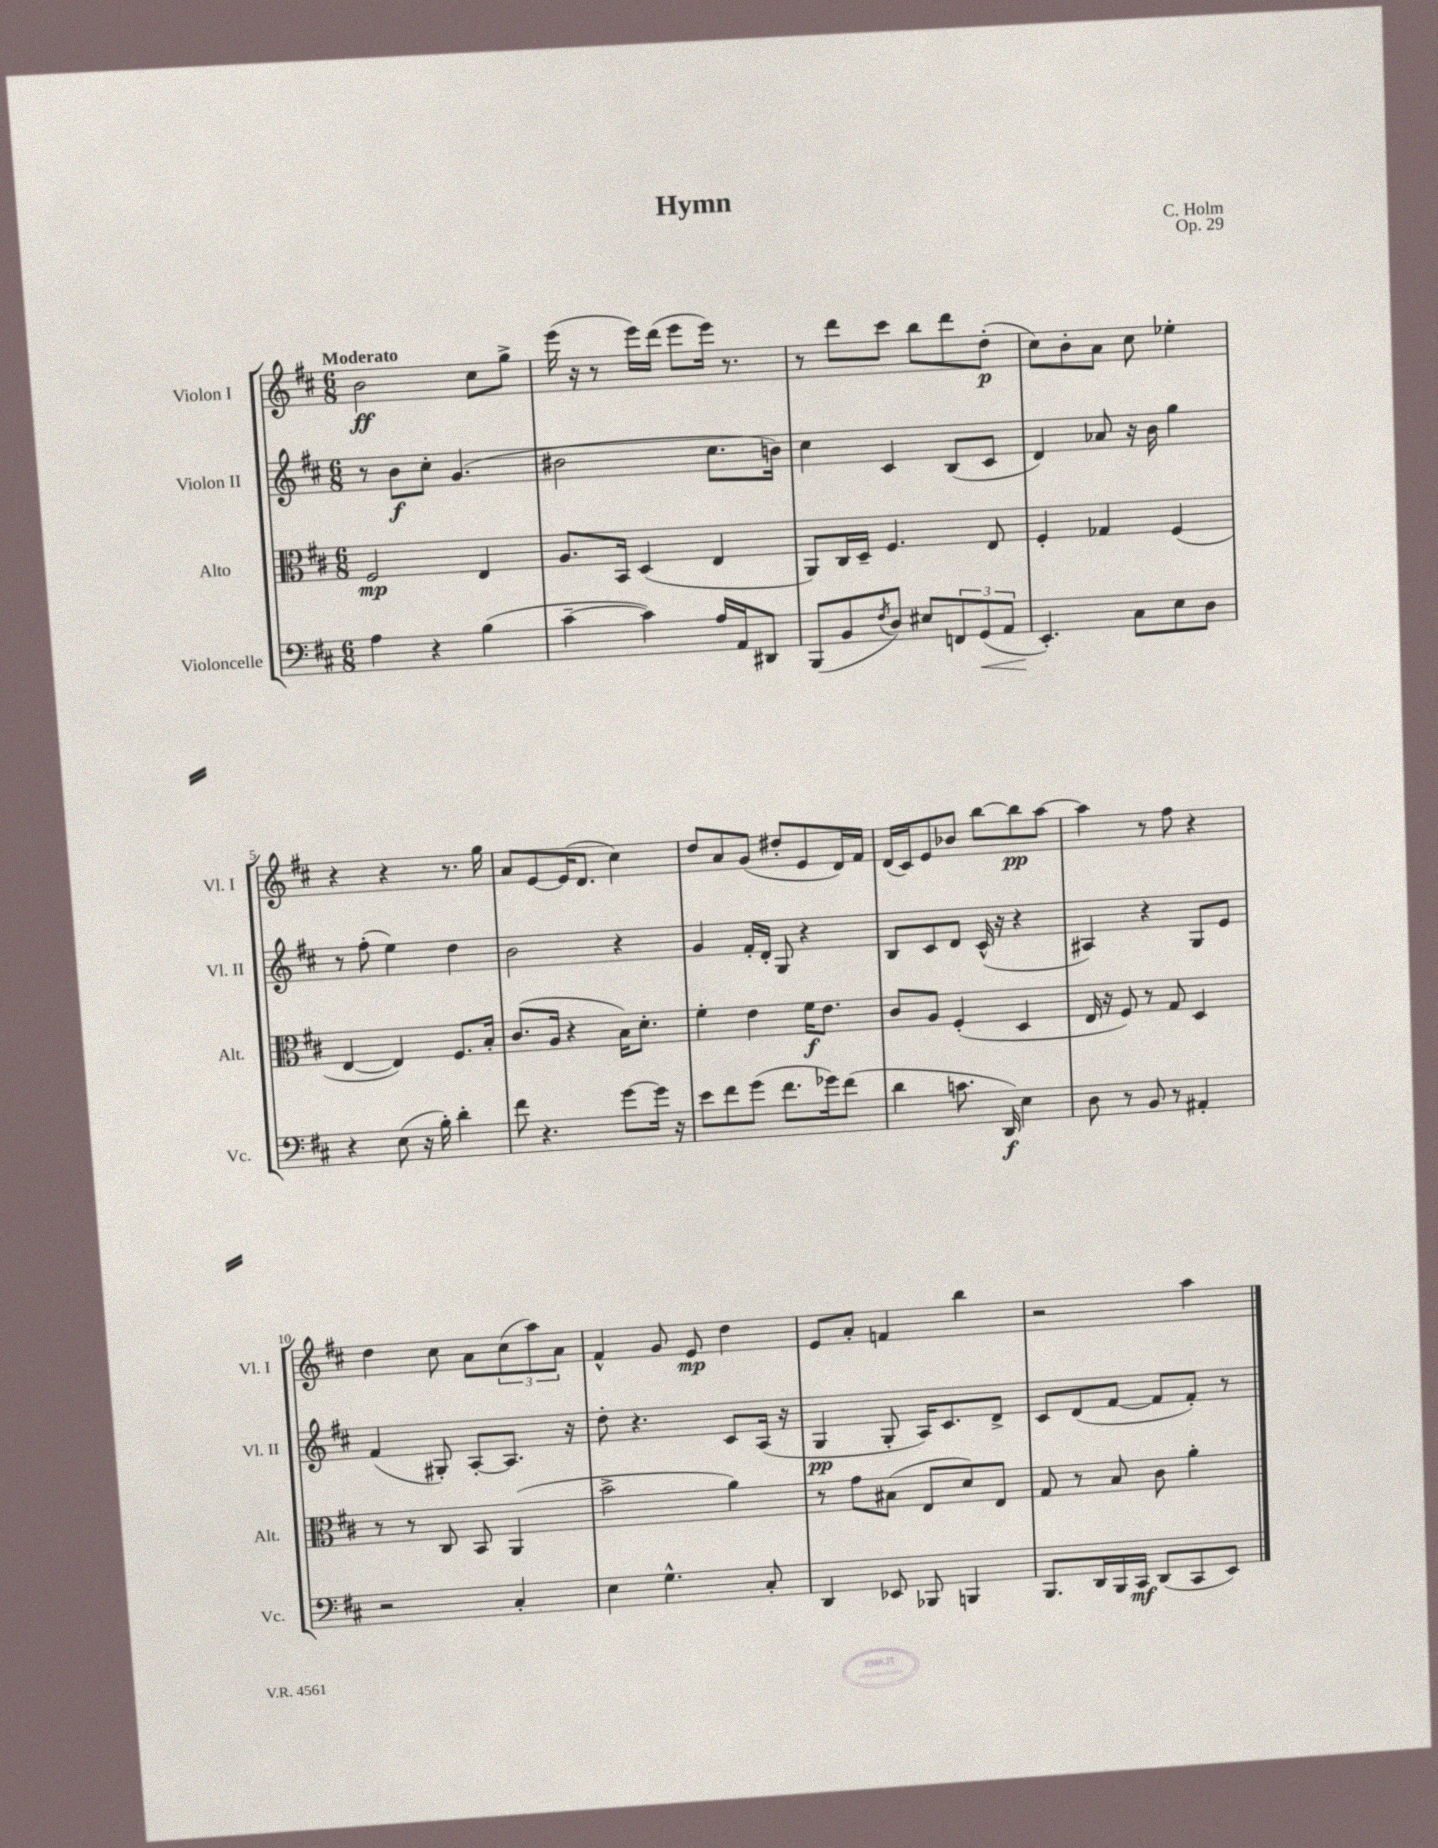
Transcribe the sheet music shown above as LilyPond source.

\header { title = "Hymn" composer = "C. Holm" opus = "Op. 29" }
<<
\new StaffGroup <<
\new Staff = "s0" \with { instrumentName = "Violon I" shortInstrumentName = "Vl. I" } {
    \clef treble \key d \major \numericTimeSignature \time 6/8 \tempo "Moderato"
    b'2\ff cis''8 g''8-> |
    e'''16( r16 r8 e'''16) d'''16( e'''8 e'''16) r8. |
    r8 d'''8 cis'''8 b''8 d'''8 d''8-.\p( |
    cis''8) b'8-. a'8 cis''8 ees''4-. |
    r4 r4 r8. g''16 |
    a'8 e'8~ e'16( d'8. cis''4) |
    d''8 a'8 g'8( dis''8-. e'8 d'16) fis'16 |
    d'16( cis'16) e'8 bes'8 b''8~ b''8\pp a''8~ |
    a''4 r8 fis''8 r4 |
    d''4 cis''8 a'8 \tuplet 3/2 { cis''8( a''8) a'8 } |
    fis'4-^ g'8 e'8\mp d''4 |
    e'8 a'8-. f'4 b''4 |
    r2 a''4 \bar "|." |
}
\new Staff = "s1" \with { instrumentName = "Violon II" shortInstrumentName = "Vl. II" } {
    \clef treble \key d \major \numericTimeSignature \time 6/8
    r8 b'8\f cis''8-. g'4.( |
    bis'2 cis''8. b'16) |
    cis''4 cis'4 b8( cis'8 |
    d'4) aes'8 r16 b'16 g''4 |
    r8 fis''8-.( e''4) d''4 |
    b'2 r4 |
    g'4 fis'16-. d'16-. g8 r4 |
    b8 cis'8 d'8 cis'16-^( r16 r4 |
    ais4) r4 g8 e'8 |
    fis'4( gis8-.) a8~-. a8. r16 |
    d''8-. r4. cis'8 a16( r16 |
    g4\pp g8-. a16) cis'8. d'8-> |
    cis'8 d'8( fis'8~ fis'8 fis'8-.) r8 \bar "|." |
}
\new Staff = "s2" \with { instrumentName = "Alto" shortInstrumentName = "Alt." } {
    \clef alto \key d \major \numericTimeSignature \time 6/8
    fis2\mp e4 |
    a8. b,16 d4( e4 |
    a,8) cis16 d16-- fis4. e8 |
    fis4-. ges4 fis4( |
    e4~ e4) fis8. b16-. |
    cis'8.( a16 r4 b16) d'8.-. |
    fis'4-. e'4 fis'16\f e'8. |
    cis'8 a8 fis4-.( d4 |
    e16 r16 fis8) r8 g8 d4 |
    r8 r8 cis8 b,8 a,4( |
    b'2-> a'4) |
    r8 g'8 bis8( e8 d'8) e8 |
    g8 r8 b8 cis'8 a'4-. \bar "|." |
}
\new Staff = "s3" \with { instrumentName = "Violoncelle" shortInstrumentName = "Vc." } {
    \clef bass \key d \major \numericTimeSignature \time 6/8
    a4 r4 b4( |
    cis'4~-- cis'4) a16 a,16 dis,8 |
    b,,8( b,8 \acciaccatura { fis8 } d8) eis8 \tuplet 3/2 { f,8 g,8\<( a,8 } |
    e,4.-.\!) cis8 e8 d8 |
    r4 e8( r16 b16-.) d'4-. |
    fis'8 r4. g'8~ g'16 r16 |
    e'8 fis'8 g'8( fis'8. ges'16) fis'8( |
    d'4 c'8. d,16\f) e4 |
    d8 r8 b,8 r8 ais,4-. |
    r2 cis4-. |
    e4 g4.-^ cis8-. |
    d,4 ees,8 bes,,8 b,,4 |
    b,,8. d,16 b,,16 cis,16\mf d,8( cis,8 e,8) \bar "|." |
}
>>
>>
